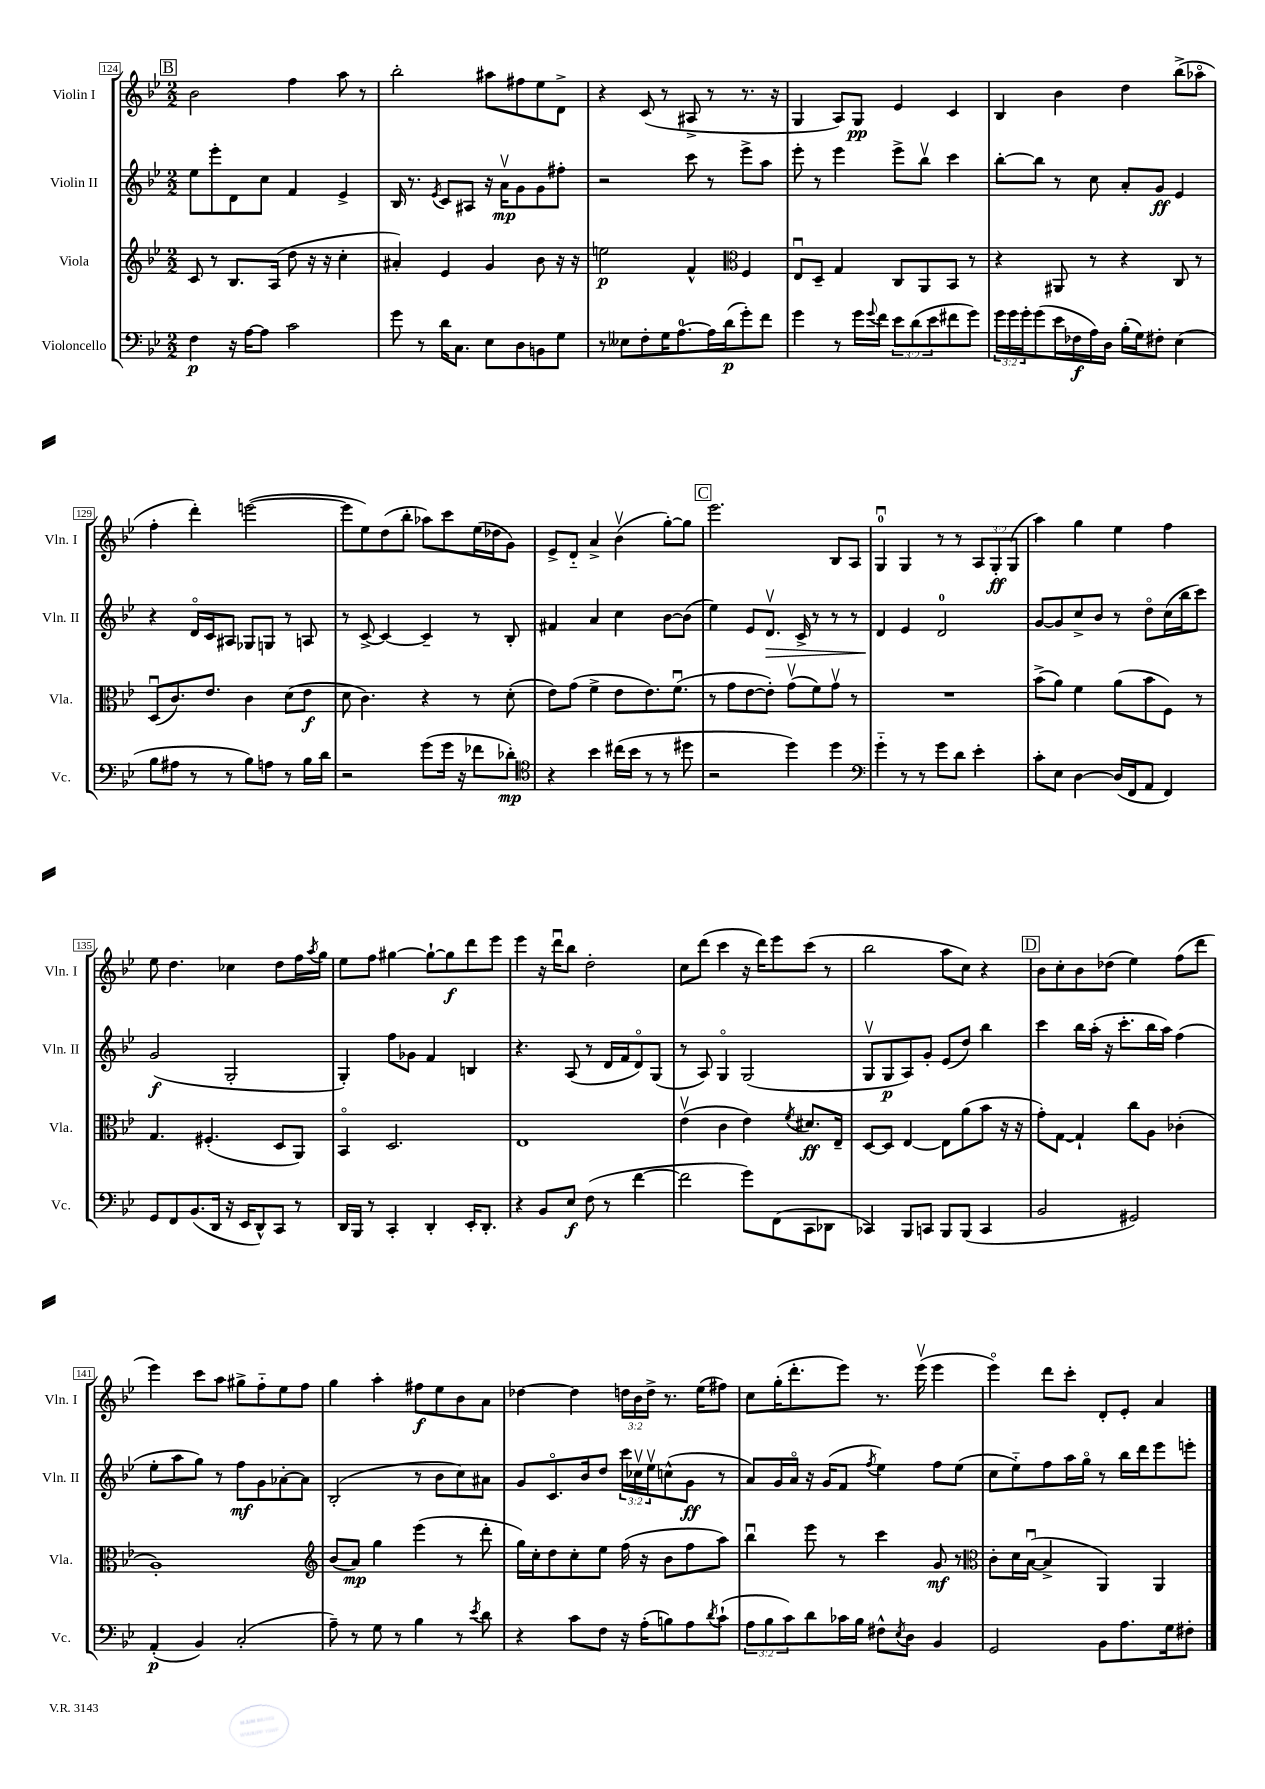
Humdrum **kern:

**kern	**dynam	**kern	**dynam	**kern	**dynam	**kern	**dynam
*part4	*part4	*part3	*part3	*part2	*part2	*part1	*part1
*staff4	*staff4	*staff3	*staff3	*staff2	*staff2	*staff1	*staff1
*I"Violoncello	*	*I"Viola	*	*I"Violin II	*	*I"Violin I	*
*I'Vc.	*	*I'Vla.	*	*I'Vln. II	*	*I'Vln. I	*
*clefF4	*	*clefG2	*	*clefG2	*	*clefG2	*
*k[b-e-]	*	*k[b-e-]	*	*k[b-e-]	*	*k[b-e-]	*
*M2/2	*	*M2/2	*	*M2/2	*	*M2/2	*
!!LO:REH:place=s1:t=B
=124	=124	=124	=124	=124	=124	=124	=124
4F\	p	8c/	.	8ee-\L	.	2b-\	.
.	.	8r	.	8eee-'\	.	.	.
16r	.	8.B-/L	.	8d\	.	.	.
[16A\KL	.	.	.	.	.	.	.
8A\J]	.	.	.	8cc\J	.	.	.
.	.	(16A/Jk	.	.	.	.	.
2c\	.	8dd\	.	4f/	.	4ff\	.
.	.	16r	.	.	.	.	.
.	.	16r	.	.	.	.	.
.	.	4cc'\	.	4e-^/	.	8aa\	.
.	.	.	.	.	.	8r	.
=125	=125	=125	=125	=125	=125	=125	=125
8g\	.	4a#X'/)	.	16B-/	.	2bb-'\	.
.	.	.	.	8.r	.	.	.
8r	.	.	.	.	.	.	.
.	.	.	.	8qe-/	.	.	.
16d\KL	.	4e-/	.	8c/L	.	.	.
8.C\J	.	.	.	.	.	.	.
.	.	.	.	8A#X/J	.	.	.
8E-\L	.	4g/	.	16r	.	8aa#X\L	.
.	.	.	.	16av\KL	mp	.	.
8D\	.	.	.	8g\	.	8ff#X\	.
8BBn\	.	8b-\	.	8g\	.	8ee-\	.
8G\J	.	16r	.	8ff#X'\J	.	8d^\J	.
.	.	16r	.	.	.	.	.
=126	=126	=126	=126	=126	=126	=126	=126
8r	.	2een\	p	2r	.	4r	.
8E--X\L	.	.	.	.	.	.	.
8F'\	.	.	.	.	.	(8c/	.
16G\K	.	.	.	.	.	8r	.
[8.A\	.	.	.	.	.	.	.
.	.	4f^^/	.	8ccc\	.	8A#X^/	.
16A\L]	.	.	.	8r	.	8r	.
(16d\J	p	.	.	.	.	.	.
*	*	*clefC3	*	*	*	*	*
8g'\)	.	4F/	.	8eee-^\L	.	8.r	.
8f\J	.	.	.	8aa\J	.	.	.
.	.	.	.	.	.	16r	.
=127	=127	=127	=127	=127	=127	=127	=127
4g\	.	8E-u/L	.	8eee-'\	.	4G/	.
.	.	8D~/J	.	8r	.	.	.
8r	.	4G/	.	4eee-\	.	8A/L)	.
16g\LL	.	.	.	.	.	8G/J	pp
8qqg/	.	.	.	.	.	.	.
16f\JJ	.	.	.	.	.	.	.
12e-\L	.	8C/L	.	8eee-^\L	.	4e-/	.
(12d\	.	.	.	.	.	.	.
.	.	8AA/	.	8bb-v\J	.	.	.
12e-\	.	.	.	.	.	.	.
8f#X\	.	8BB-/J	.	4ccc\	.	4c/	.
8g\J)	.	8r	.	.	.	.	.
=128	=128	=128	=128	=128	=128	=128	=128
24g\LL	.	4r	.	[8bb-'\L	.	4B-/	.
24g\	.	.	.	.	.	.	.
24g'\J	.	.	.	.	.	.	.
(8g\	.	.	.	8bb-\J]	.	.	.
16e-\L	.	8AA#X/	.	8r	.	4b-\	.
16F-X\	f	.	.	.	.	.	.
16A\)	.	8r	.	8cc\	.	.	.
16D\JJ	.	.	.	.	.	.	.
(16B-'\LL	.	4r	.	8a'/L	.	4dd\	.
16G\J)	.	.	.	.	.	.	.
8F#X'\J	.	.	.	8g/J	ff	.	.
(4E-\	.	8C/	.	4e-/	.	(8bb-^\L	.
.	.	8r	.	.	.	8aa-X\J	.
!!LO:LB:g=z
=129	=129	=129	=129	=129	=129	=129	=129
8B-\L	.	(8Du/L	.	4r	.	4ff'\	.
8A#X\J	.	8.c/)	.	.	.	.	.
8r	.	.	.	16d/LL	.	4ddd'\)	.
.	.	8.e-/J	.	16c/J	.	.	.
8r	.	.	.	8A#X/J	.	.	.
8B-\L)	.	4c\	.	8G-X/L	.	([2eeen\	.
8An\J	.	.	.	8Gn/J	.	.	.
8r	.	(8d\L	.	8r	.	.	.
16B-\LL	.	8e-\J	f	8An/	.	.	.
16d\JJ	.	.	.	.	.	.	.
=130	=130	=130	=130	=130	=130	=130	=130
2r	.	8d\	.	8r	.	8eee\L]	.
.	.	4.c\)	.	[8c^/	.	8ee-\)	.
.	.	.	.	4c/_	.	(8dd\	.
.	.	.	.	.	.	8bb-'\J	.
(8g\L	.	4r	.	4c~/]	.	8aa-X\L)	.
16g\Jk	.	.	.	.	.	8ccc\	.
16r	.	.	.	.	.	.	.
8f-X\L	.	8r	.	8r	.	(16ee-\L	.
.	.	.	.	.	.	16dd-X\J	.
8d-X'\J)	mp	(8d'\	.	8B-'/	.	8g\J)	.
=131	=131	=131	=131	=131	=131	=131	=131
*clefC4	*	*	*	*	*	*	*
4r	.	8e-\L)	.	4f#X/	.	8e-^/L	.
.	.	(8g\J	.	.	.	8d/J	.
4b-\	.	4f^\	.	4a/	.	4a^/	.
(16cc#X\LL	.	8e-\L	.	4cc\	.	(4b-v\	.
16b-\JJ	.	.	.	.	.	.	.
8r	.	8.e-\)	.	.	.	.	.
8r	.	.	.	[8b-\L	.	[8gg'\L)	.
.	.	(8.fu\J	.	.	.	.	.
8dd#X\	.	.	.	(8b-\J]	.	8gg\J]	.
!!LO:REH:place=s1:t=C
=132	=132	=132	=132	=132	=132	=132	=132
2r	.	8r	.	4ee-\)	.	2.eee-\	.
.	.	8g\L	.	.	.	.	.
.	.	[8e-\	.	8e-/L	.	.	.
!	!	!	!	!	!LO:HP:b	!	!
.	.	8e-'\J])	.	8.dv/J	>	.	.
4dd\)	.	(8gv\L	.	.	.	.	.
.	.	.	.	16c^/	.	.	.
.	.	8f\)	.	8r	.	.	.
4dd\	.	8gv\J	.	8r	.	8B-/L	.
.	.	8r	.	8r	.	8A/J	.
=133	=133	=133	=133	=133	=133	=133	=133
*clefF4	*	*	*	*	*	*	*
4g\	.	1r	.	4d/	.	4Gu/	.
8r	.	.	.	4e-/	]	4G/	.
8r	.	.	.	.	.	.	.
8g\L	.	.	.	2d/	.	8r	.
8d\J	.	.	.	.	.	8r	.
4e-'\	.	.	.	.	.	12A/L	.
.	.	.	.	.	.	12G'/	ff
.	.	.	.	.	.	(12G/J	.
=134	=134	=134	=134	=134	=134	=134	=134
8c'\L	.	(8b-^\L	.	[8g/L	.	4aa\)	.
8E-\J	.	8a\J)	.	8g/]	.	.	.
[4D\	.	4f\	.	8cc^/	.	4gg\	.
.	.	.	.	8b-/J	.	.	.
(16D/LL]	.	(8a\L	.	8r	.	4ee-\	.
16FF/J	.	.	.	.	.	.	.
8AA/J	.	8b-\	.	8dd\L	.	.	.
4FF/)	.	8F\J)	.	(16cc\L	.	4ff\	.
.	.	.	.	16bb-\J	.	.	.
.	.	8r	.	8ccc\J)	.	.	.
!!LO:LB:g=z
=135	=135	=135	=135	=135	=135	=135	=135
8GG/L	.	4.G/	.	(2g/	f	8ee-\	.
8FF/	.	.	.	.	.	4.dd\	.
(8.BB-/	.	.	.	.	.	.	.
.	.	(4.F#X'/	.	.	.	.	.
16DD/Jk	.	.	.	.	.	.	.
16r	.	.	.	2G'/	.	4cc-X\	.
16EE-/KL	.	.	.	.	.	.	.
8DD^^/)	.	.	.	.	.	.	.
8CC/J	.	8D/L	.	.	.	8dd\L	.
8r	.	8AA/J)	.	.	.	16ff\L	.
.	.	.	.	.	.	8qaa/	.
.	.	.	.	.	.	16gg\JJ	.
=136	=136	=136	=136	=136	=136	=136	=136
16DD/LL	.	4BB-/	.	4G'/)	.	8ee-\L	.
16BBB-/JJ	.	.	.	.	.	.	.
8r	.	.	.	.	.	8ff\J	.
4CC'/	.	2.D/	.	8ff\L	.	[4gg#X\	.
.	.	.	.	8g-X\J	.	.	.
4DD'/	.	.	.	4f/	.	8gg#`\L_	.
.	.	.	.	.	.	8gg#\]	f
16EE-'/KL	.	.	.	4Bn/	.	8ddd\	.
8.DD'/J	.	.	.	.	.	.	.
.	.	.	.	.	.	8eee-\J	.
=137	=137	=137	=137	=137	=137	=137	=137
4r	.	1E-	.	4.r	.	4eee-\	.
8BB-/L	.	.	.	.	.	16r	.
.	.	.	.	.	.	16dddu\KL	.
8E-/J	f	.	.	(8A/	.	8bb-\J	.
(8F\	.	.	.	8r	.	2dd'\	.
8r	.	.	.	16d/LL	.	.	.
.	.	.	.	16f/J	.	.	.
[4f\	.	.	.	8d/)	.	.	.
.	.	.	.	(8G/J	.	.	.
=138	=138	=138	=138	=138	=138	=138	=138
2f\]	.	(4e-v\	.	8r	.	8cc\L	.
.	.	.	.	8A/)	.	(8ddd\J	.
.	.	4c\	.	4G/	.	4ccc\	.
8g\L)	.	4e-\)	.	(2G/	.	16r	.
.	.	.	.	.	.	16ddd\KL)	.
(8FF\	.	.	.	.	.	8eee-\	.
.	.	8qf/	.	.	.	.	.
8CC\	.	8.d#X/L	ff	.	.	(8ccc\J	.
8DD-X\J	.	.	.	.	.	8r	.
.	.	16E-~/Jk	.	.	.	.	.
=139	=139	=139	=139	=139	=139	=139	=139
4CC-X/)	.	[8D/L	.	8Gv/L	.	2bb-\	.
.	.	8D/J]	.	8G/	p	.	.
8BBB-/L	.	[4E-/	.	8A/)	.	.	.
8CCn/J	.	.	.	8g'/J	.	.	.
8BBB-/L	.	8E-\L]	.	(8e-/L	.	8aa\L	.
(8BBB-/J	.	(8a\	.	8dd/J)	.	8cc\J)	.
4CC/	.	8b-\J	.	4bb-\	.	4r	.
.	.	16r	.	.	.	.	.
.	.	16r	.	.	.	.	.
!!LO:REH:place=s1:t=D
=140	=140	=140	=140	=140	=140	=140	=140
2BB-/	.	8g'\L)	.	4ccc\	.	8b-\L	.
.	.	[8G\J	.	.	.	8cc'\	.
.	.	4G`/]	.	16bb-\LL	.	8b-\	.
.	.	.	.	(16aa'\JJ	.	.	.
.	.	.	.	16r	.	(8dd-X\J	.
.	.	.	.	8.ccc'\L	.	.	.
2GG#X/)	.	8cc\L	.	.	.	4ee-\)	.
.	.	8A\J	.	16bb-\L	.	.	.
.	.	.	.	16aa\JJ)	.	.	.
.	.	(4c-X'\	.	(4ff\	.	(8ff\L	.
.	.	.	.	.	.	8ddd\J	.
!!LO:LB:g=z
=141	=141	=141	=141	=141	=141	=141	=141
(4AA'/	p	1A')	.	8ee-'\L	.	4eee-\)	.
.	.	.	.	8aa\	.	.	.
4BB-/)	.	.	.	8gg\J)	.	8ccc\L	.
.	.	.	.	8r	.	8aa\J	.
(2C'/	.	.	.	8ff\L	mf	8gg#X^\L	.
.	.	.	.	8g\	.	8ff\	.
.	.	.	.	[8a-X'\	.	8ee-\	.
.	.	.	.	8a-\J]	.	8ff\J	.
=142	=142	=142	=142	=142	=142	=142	=142
*	*	*clefG2	*	*	*	*	*
8A~\)	.	(8b-/L	.	(2B-'/	.	4gg\	.
8r	.	8a/J)	mp	.	.	.	.
8G\	.	4gg\	.	.	.	4aa'\	.
8r	.	.	.	.	.	.	.
4B-\	.	(4eee-\	.	8r	.	8ff#X\L	f
.	.	.	.	8b-\L	.	8ee-\	.
8r	.	8r	.	8cc\)	.	8b-\	.
8qe-/	.	.	.	.	.	.	.
8d\	.	8ddd'\	.	8a#X\J	.	8a\J	.
=143	=143	=143	=143	=143	=143	=143	=143
4r	.	16gg\LL)	.	8g/L	.	[4dd-X\	.
.	.	16cc'\J	.	.	.	.	.
.	.	8dd\	.	8.c/	.	.	.
8c\L	.	8cc'\	.	.	.	4dd-\]	.
.	.	.	.	16b-/k	.	.	.
8F\J	.	8ee-\J	.	8dd/J	.	.	.
16r	.	(16ff\	.	24ccc\LL	.	24ddn\LL	.
.	.	.	.	24cc-Xv\	.	24b-\	.
(16A'\KL	.	16r	.	.	.	.	.
.	.	.	.	24ee-v\J	.	24dd^\JJ	.
8Bn\)	.	8b-\L	.	(8ccn^^\	.	8.r	.
8A\	.	8ff\	.	8g\J	ff	.	.
.	.	.	.	.	.	(16ee-\KL	.
8qd/	.	.	.	.	.	.	.
(8c`\J	.	8aa\J)	.	8r	.	8ff#X\J)	.
=144	=144	=144	=144	=144	=144	=144	=144
12A\L	.	4bb-u\	.	8a/L)	.	8cc\L	.
12B-\	.	.	.	.	.	.	.
.	.	.	.	16g/L	.	(16gg'\K	.
12c\)	.	.	.	.	.	.	.
.	.	.	.	16a/JJ	.	8.ddd'\	.
8d\	.	8eee-\	.	16r	.	.	.
.	.	.	.	(16g/KL	.	.	.
16c-X\L	.	8r	.	8f/J	.	8eee-\J)	.
16B-\JJ	.	.	.	.	.	.	.
.	.	.	.	8qff/	.	.	.
8F#X^^\L	.	4ccc\	.	4ee-\)	.	8.r	.
8qE-/	.	.	.	.	.	.	.
8D\J	.	.	.	.	.	.	.
.	.	.	.	.	.	(16eee-v\	.
4BB-/	.	8g/	mf	8ff\L	.	4eee-\	.
.	.	8r	.	(8ee-\J	.	.	.
=145	=145	=145	=145	=145	=145	=145	=145
*	*	*clefC3	*	*	*	*	*
2GG/	.	8c'\L	.	8cc\L	.	4eee-\)	.
.	.	16d\L	.	8ee-\)	.	.	.
.	.	([16B-u\JJ	.	.	.	.	.
.	.	4B-^/]	.	8ff\	.	8ddd\L	.
.	.	.	.	16aa\L	.	8ccc'\J	.
.	.	.	.	16gg\JJ	.	.	.
8BB-\L	.	4AA/)	.	8r	.	8d'/L	.
8.A\	.	.	.	16bb-\LL	.	8e-'/J	.
.	.	.	.	16ddd\J	.	.	.
.	.	4AA/	.	8eee-\	.	4a/	.
16G\k	.	.	.	.	.	.	.
8F#X'\J	.	.	.	8eeen'\J	.	.	.
==	==	==	==	==	==	==	==
*-	*-	*-	*-	*-	*-	*-	*-
